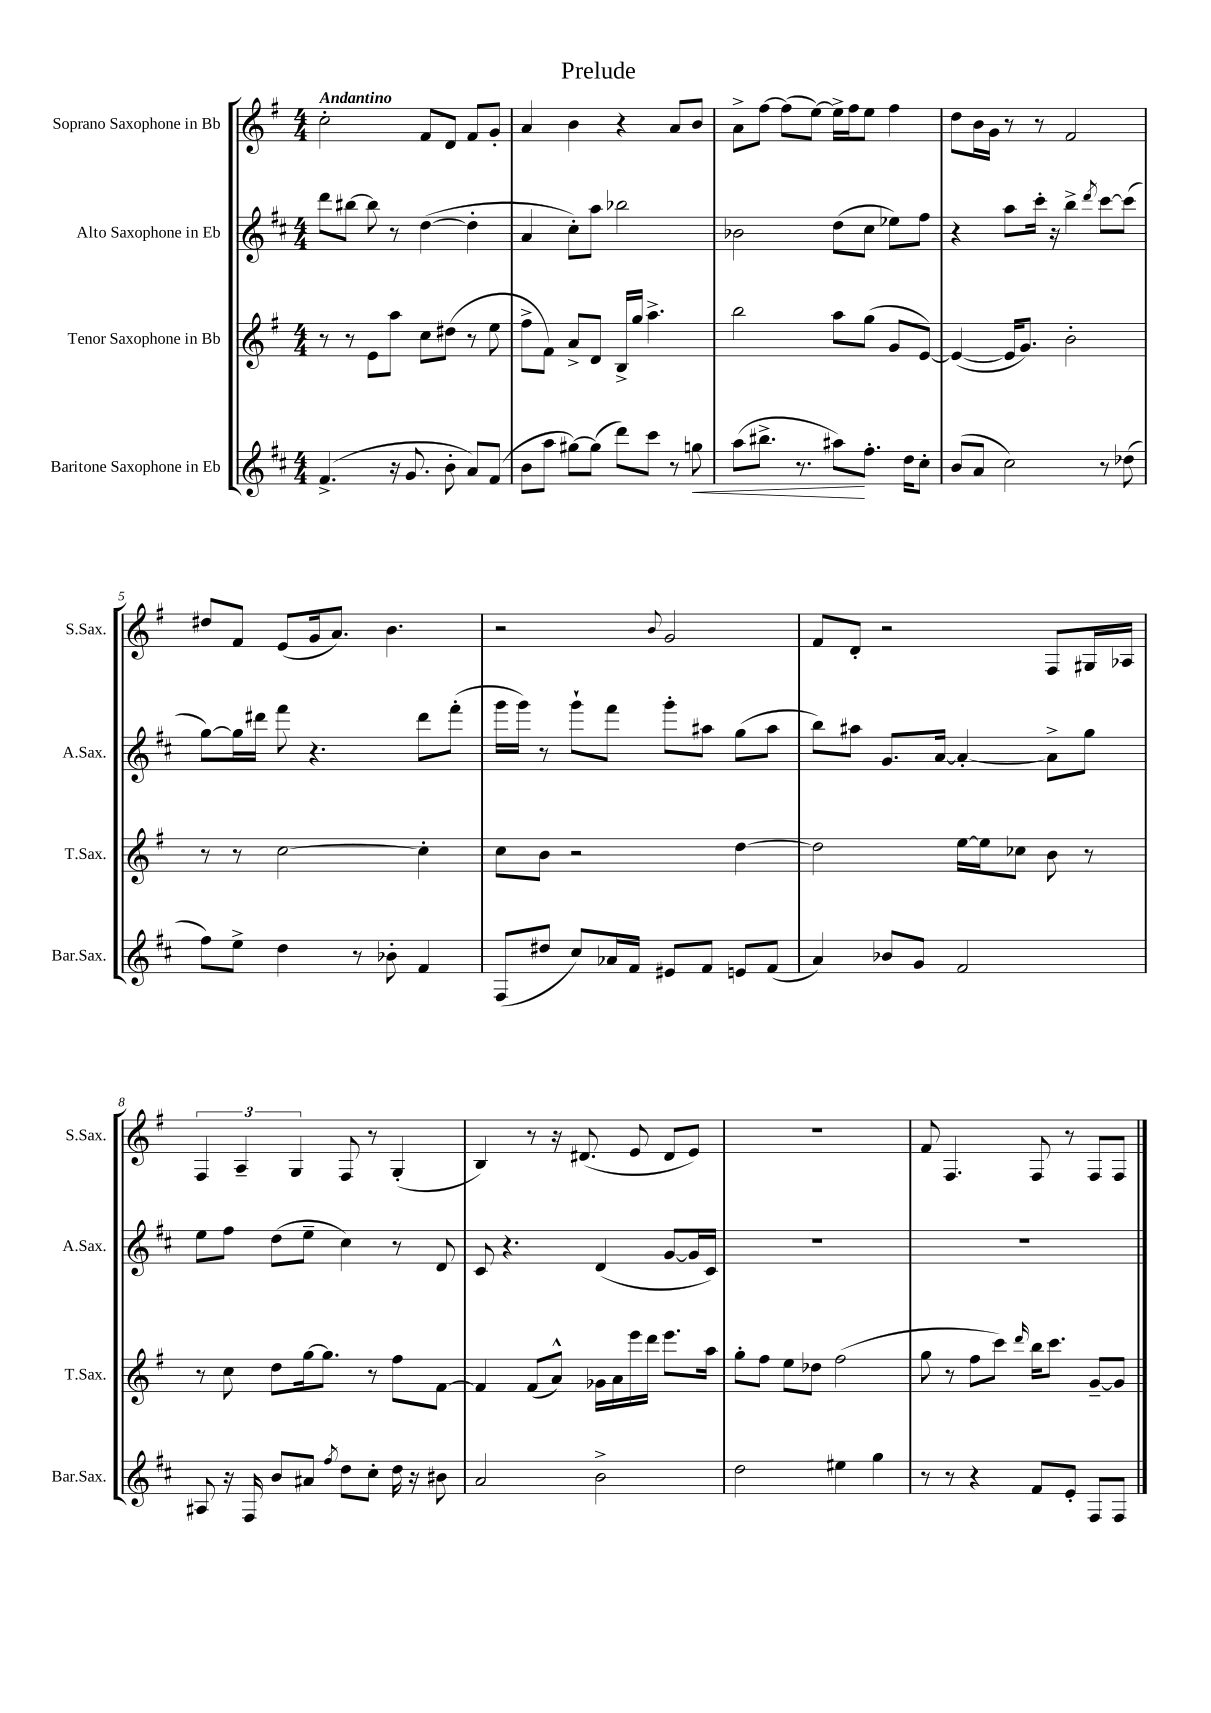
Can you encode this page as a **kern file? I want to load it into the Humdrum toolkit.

**kern	**dynam	**kern	**kern	**kern
*part4	*part4	*part3	*part2	*part1
*staff4	*staff4	*staff3	*staff2	*staff1
*I"Baritone Saxophone in Eb	*	*I"Tenor Saxophone in Bb	*I"Alto Saxophone in Eb	*I"Soprano Saxophone in Bb
*I'Bar.Sax.	*	*I'T.Sax.	*I'A.Sax.	*I'S.Sax.
*clefG2	*	*clefG2	*clefG2	*clefG2
*k[f#c#]	*	*k[f#]	*k[f#c#]	*k[f#]
*M4/4	*	*M4/4	*M4/4	*M4/4
=1	=1	=1	=1	=1
!	!	!	!	!LO:TX:a:B:t=Andantino
(4.f#^/	.	8r	8ddd\L	2cc'\
.	.	8r	[8bb#X\J	.
.	.	8e\L	8bb#\]	.
16r	.	8aa\J	8r	.
8.g/	.	.	.	.
.	.	8cc\L	([4dd\	8f#/L
8b'\	.	(8dd#X\J	.	8d/J
8a/L)	.	8r	4dd'\]	8f#/L
(8f#/J	.	8ee\	.	8g'/J
=2	=2	=2	=2	=2
8b\L	.	8ff#^\L	4a/	4a/
8aa\J	.	8f#\J)	.	.
[8gg#X\L)	.	8a^/L	8cc#'\L)	4b\
(8gg#\J]	.	8d/J	8aa\J	.
8ddd\L)	.	16B^/LL	2bb-X\	4r
.	.	16gg/JJ	.	.
8ccc#\J	.	4.aa^\	.	.
8r	.	.	.	8a/L
!	!LO:HP:b	!	!	!
8ggn\	<	.	.	8b/J
=3	=3	=3	=3	=3
(8aa\L	.	2bb\	2b-X\	8a^\L
8.bb#X^\J	.	.	.	[8ff#\J
.	.	.	.	(8ff#\L]
8.r	.	.	.	.
.	.	.	.	[8ee\J)
8aa#X\L)	.	8aa\L	(8dd\L	16ee^\LL]
.	.	.	.	16ff#\J
8.ff#'\J	[	(8gg\J	8cc#\J	8ee\J
.	.	8g/L	8ee-X\L)	4ff#\
16dd\KL	.	.	.	.
8cc#'\J	.	[8e/J)	8ff#\J	.
=4	=4	=4	=4	=4
(8b/L	.	(4e/_	4r	8dd\L
8a/J	.	.	.	16b\L
.	.	.	.	16g\JJ
2cc#\)	.	16e/KL]	8aa\L	8r
.	.	8.g/J)	.	.
.	.	.	16ccc#'\Jk	8r
.	.	.	16r	.
.	.	2b'\	4bb^\	2f#/
.	.	.	8qddd/	.
8r	.	.	[8ccc#\L	.
(8dd-X\	.	.	(8ccc#\J]	.
!!LO:LB:g=z
=5	=5	=5	=5	=5
8ff#\L)	.	8r	[8gg\L)	8dd#X/L
8ee^\J	.	8r	16gg\L]	8f#/J
.	.	.	16ddd#X\JJ	.
4dd\	.	[2cc\	8fff#\	(8e/L
.	.	.	4.r	16g/k
.	.	.	.	8.a/J)
8r	.	.	.	.
8b-X'\	.	.	.	4.b\
4f#/	.	4cc'\]	8ddd#\L	.
.	.	.	(8fff#'\J	.
=6	=6	=6	=6	=6
(8F#/L	.	8cc\L	16ggg\LL	2r
.	.	.	16ggg\JJ)	.
8dd#X/J	.	8b\J	8r	.
8cc#/L)	.	2r	8ggg`\L	.
16a-X/L	.	.	8fff#\J	.
16f#/JJ	.	.	.	.
.	.	.	.	8qqb/
8e#X/L	.	.	8ggg'\L	2g/
8f#/J	.	.	8aa#X\J	.
8en/L	.	[4dd\	(8gg\L	.
(8f#/J	.	.	8aa#\J	.
=7	=7	=7	=7	=7
4a/)	.	2dd\]	8bb\L)	8f#/L
.	.	.	8aa#X\J	8d'/J
8b-X/L	.	.	8.g/L	2r
8g/J	.	.	.	.
.	.	.	[16a/Jk	.
2f#/	.	[16ee\LL	4a'/_	.
.	.	16ee\J]	.	.
.	.	8cc-X\J	.	.
.	.	8b\	8a^\L]	8F#/L
.	.	8r	8gg\J	16G#X/L
.	.	.	.	16A-X/JJ
!!LO:LB:g=z
=8	=8	=8	=8	=8
8A#X/	.	8r	8ee\L	6F#/
16r	.	8cc\	8ff#\J	.
.	.	.	.	6A~/
16F#/	.	.	.	.
8b/L	.	8dd\L	(8dd\L	.
.	.	.	.	6G/
8a#X/J	.	[16gg\k	8ee~\J	.
.	.	8.gg\J]	.	.
8qff#/	.	.	.	.
8dd\L	.	.	4cc#\)	8F#/
8cc#'\J	.	8r	.	8r
16dd\	.	8ff#\L	8r	(4G'/
16r	.	.	.	.
8b#X\	.	[8f#\J	8d/	.
=9	=9	=9	=9	=9
2a/	.	4f#/]	8c#/	4B/)
.	.	.	4.r	.
.	.	(8f#/L	.	8r
.	.	8a^^/J)	.	16r
.	.	.	.	(8.d#X/
2b^\	.	16g-X\LL	(4d/	.
.	.	16a\	.	.
.	.	16eee\	.	8e/
.	.	16ddd\JJ	.	.
.	.	8.eee\L	[8g/L	8d#/L
.	.	.	16g/L]	8e/J)
.	.	16aa\Jk	16c#/JJ)	.
=10	=10	=10	=10	=10
2dd\	.	8gg'\L	1r	1r
.	.	8ff#\J	.	.
.	.	8ee\L	.	.
.	.	8dd-X\J	.	.
4ee#X\	.	(2ff#\	.	.
4gg\	.	.	.	.
=11	=11	=11	=11	=11
8r	.	8gg\	1r	8f#/
8r	.	8r	.	4.F#/
4r	.	8ff#\L	.	.
.	.	8ccc\J)	.	.
.	.	16qqddd/	.	.
8f#/L	.	16bb\KL	.	8F#/
.	.	8.ccc\J	.	.
8e'/J	.	.	.	8r
8F#/L	.	[8g~/L	.	8F#/L
8F#/J	.	8g/J]	.	8F#/J
==	==	==	==	==
*-	*-	*-	*-	*-
